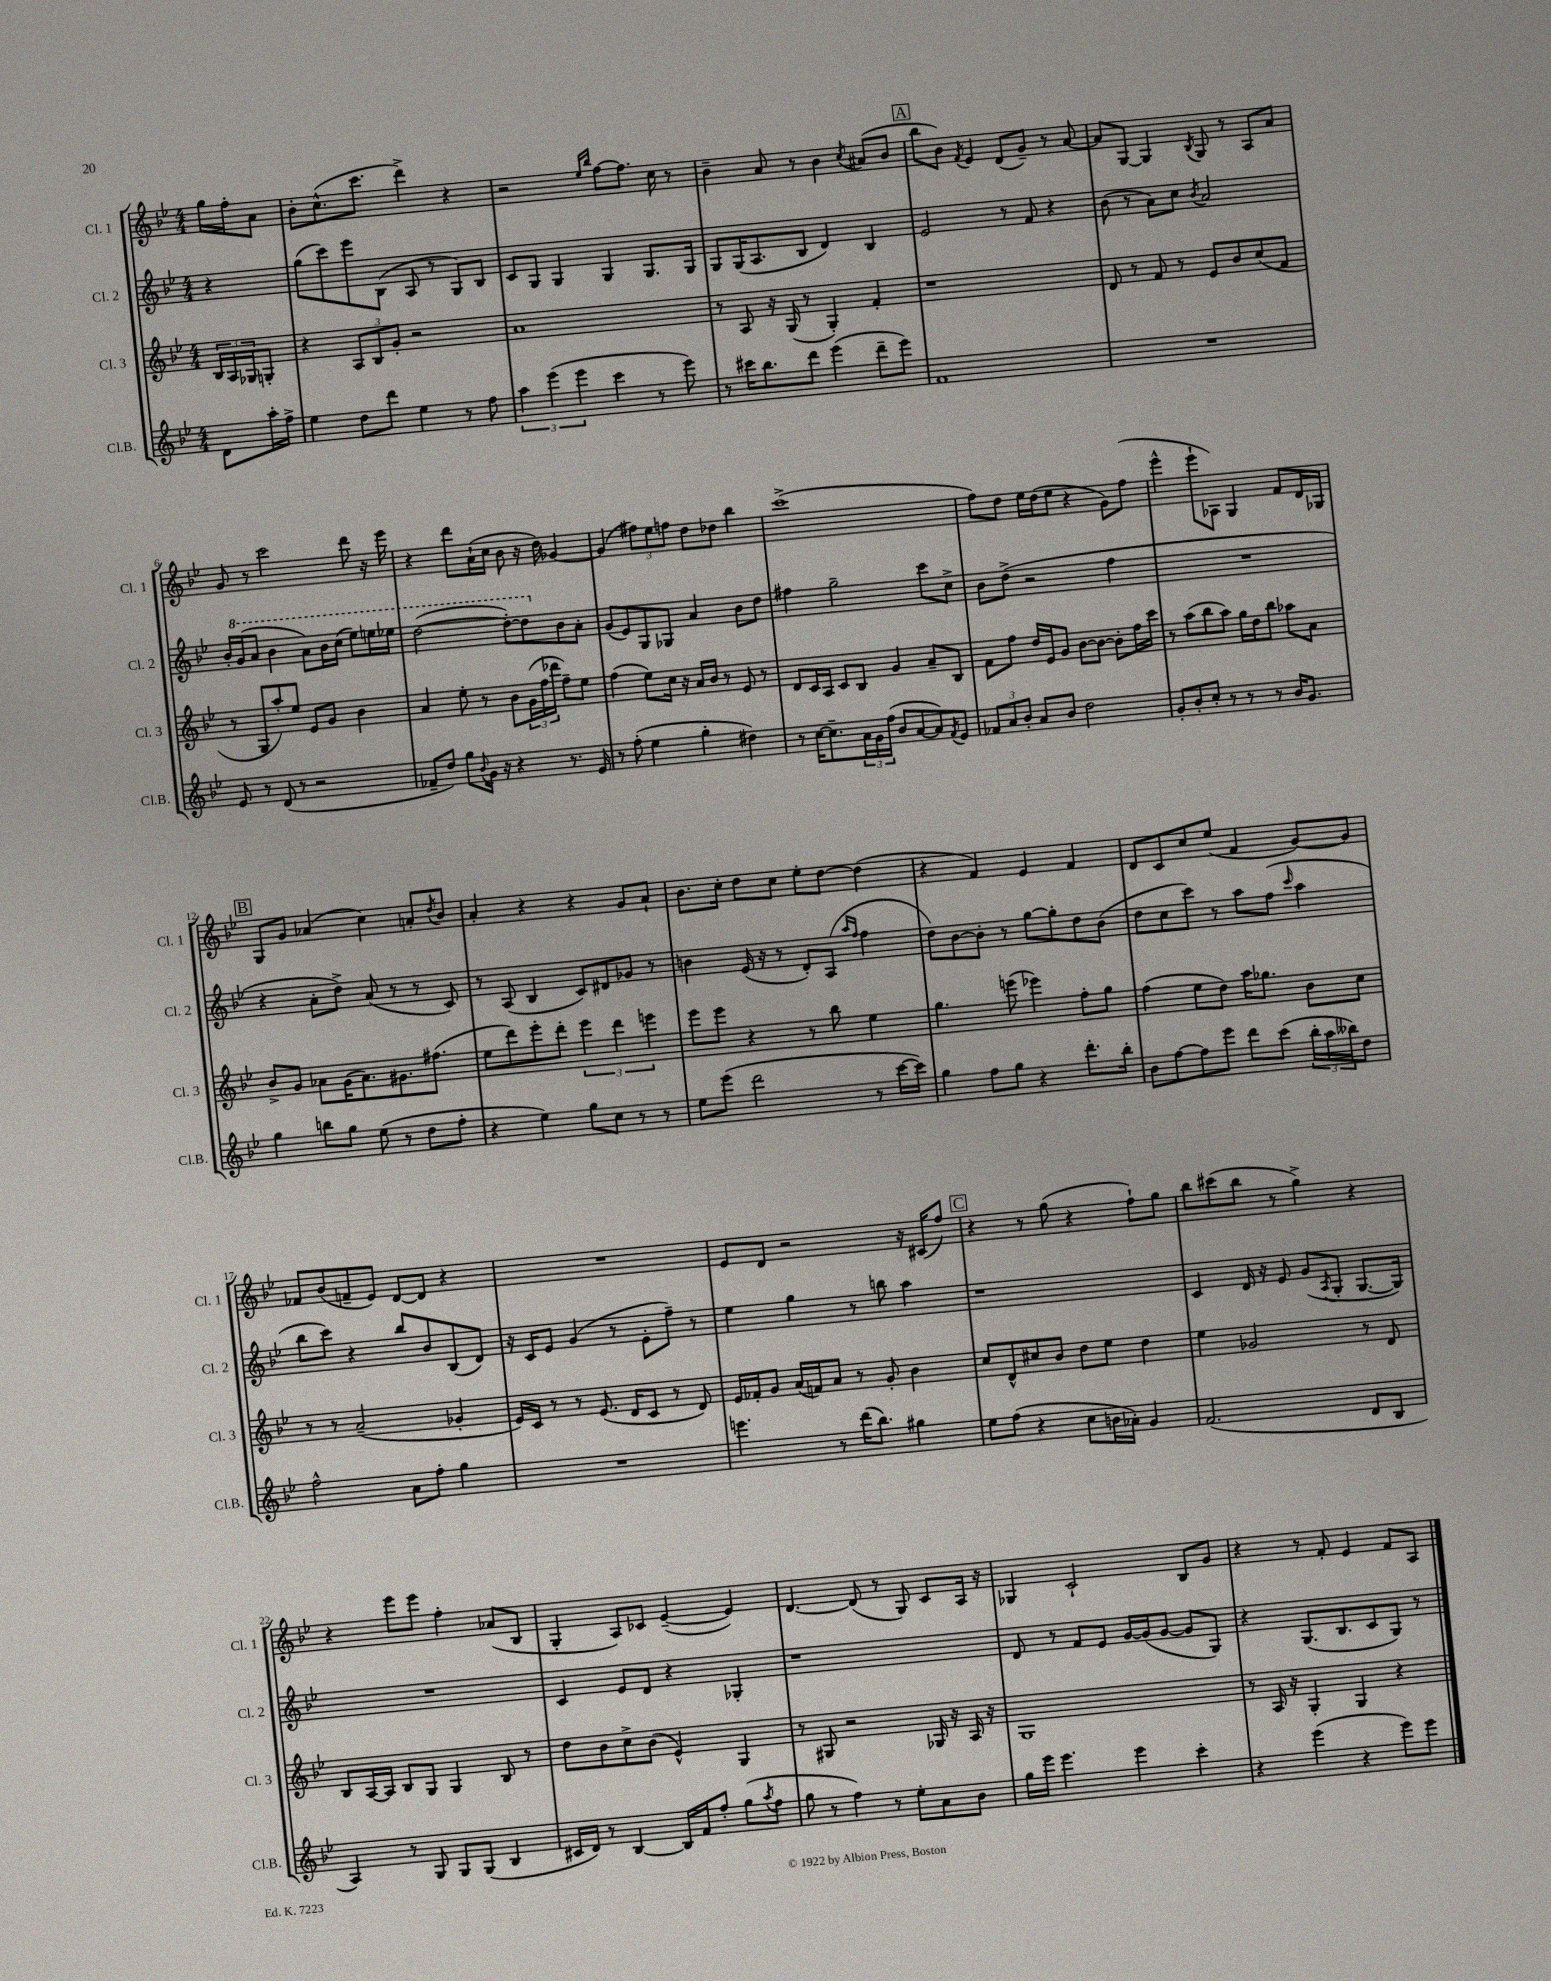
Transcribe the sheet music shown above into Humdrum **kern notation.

**kern	**kern	**kern	**kern
*staff4	*staff3	*staff2	*staff1
*clefG2	*clefG2	*clefG2	*clefG2
*k[b-e-]	*k[b-e-]	*k[b-e-]	*k[b-e-]
*M4/4	*M4/4	*M4/4	*M4/4
8d\L	24B-/LL	4r	16gg\LL
.	24A/	.	.
.	.	.	16ff'\J
.	24G-/J	.	.
16aa'\L	8G'/J	.	8a\J
16ff^\JJ	.	.	.
=	=	=	=
4ee-\	4r	(8gg\L	8b-'\L
.	.	8ccc\)	(8.cc^^\
8dd\L	12A/L	8eee-\	.
.	.	.	8.ccc\J
.	12B-/	.	.
8ddd\J	.	(8B-\J	.
.	12g'/J	.	.
4ee-\	2r	8A/	4ddd^\)
.	.	8r	.
8r	.	8G/L)	4r
8ff\	.	8B-/J	.
=	=	=	=
6aa\	1a	8c/L	2r
.	.	8G/J	.
(6eee-\	.	.	.
.	.	4G/	.
6eee-\	.	.	.
.	.	.	16qqee-/LL
.	.	.	16qqbb-/JJ
4ccc\	.	4G/	[8ff\L
.	.	.	8.ff\]J
8r	.	8.G/L	.
.	.	.	16cc\
8eee-\)	.	.	8r
.	.	16G/Jk	.
=	=	=	=
8r	8r	8G/L	4b-~\
16ccc#\LK	8A/	(16G/K	.
8.bb-\	.	8.A/	.
.	16r	.	8a/
.	(16G/	.	.
8ddd\J	8r	8B-/J	8r
(4eee-\	4G'/)	4d/)	4b-\
.	.	.	8qcc/
8ddd~\L	4f'/	4B-/	(8a#/L
8eee-\J)	.	.	8b-/J
=	=	=	=
1f	1r	2e-/	8bb-\L
.	.	.	8b-\J)
.	.	.	8qf/
.	.	.	4e-/
.	.	8r	(8d/L
.	.	8f/	8g~/J)
.	.	4r	8r
.	.	.	[8a/
=	=	=	=
1r	8d/	(8b-\	8a/]L
.	8r	8r	[8G/J
.	8f/	8a\L)	4G/]
.	8r	8cc\J	.
.	.	8qb-/	8qB-/
.	8e-/L	2a/	8G/
.	8b-/	.	8r
.	(8cc/	.	8A/L
.	8f/J	.	8a/J
=	=	=	=
8e-/	8r	16b-'/LL	8g/
.	.	(16gg/J	.
8r	8G/L	8aa/J	8r
(8d/	8aa'/)	4bb-\	2ccc\
8r	8ee-/J	.	.
2r	8e-/L	8aa\L)	.
.	8g/J	16bb-\L	.
.	.	(16ccc\JJ	.
.	4b-\	8eee-\L)	8ddd\
.	.	16eee\L	16r
.	.	16eee-\JJ	16eee-\
=	=	=	=
8f-~/L	4a/	([2ddd\	4r
8dd/J)	.	.	.
8gg\L	8ee-'\	.	8ddd\L
8qqb-/	.	.	.
16g\Jk	8r	.	(16a`\L
16r	.	.	16cc\JJ
4r	8b-\L	8ddd'\_L)	8b-\
.	(24g\L	8ddd\]	16r
.	24ff\	.	.
.	.	.	16dd\)
.	24ddd-\JJ	.	.
8.r	8ff~\L)	8b-\	[4g-/
.	8ee-\J	8a'\J	.
16e-/	.	.	.
=	=	=	=
8r	(4ff\	(8g/L	(4g-/]
(8ff'\	.	8e-/)	.
4ee-\	8ee-\L)	8G/	12ff#\L)
.	.	.	12ee-\
.	16cc\Jk	8G-/J	.
.	.	.	12ff\J
.	16r	.	.
4gg'\	16a/LL	4a/	8dd\L
.	16b-/JJ	.	.
.	8r	.	8dd-\J
4dd#\)	8e-/	8b-\L	4bb-\
.	8r	8dd\J	.
=	=	=	=
8r	8d/L	4ff#\	(1ccc^
[16cc\LK	16c/L	.	.
8.cc~\]	16A/JJ	.	.
.	8c/L	2gg~\	.
24a\L	8B-/J	.	.
24g\	.	.	.
(24ff\JJ	.	.	.
8b-/L	4g/	.	.
[8a/	.	.	.
8a/])	8a~/L	8ccc\L	.
8qf/	.	.	.
8e-/J	8B-/J	8cc^\J	.
=	=	=	=
12f-/L	8f\L	8b-\L	8ff\L)
12a/	.	.	.
.	8ff\J	(8dd^\J	8dd\J
12b-'/J	.	.	.
8a/L	16dd/LL	2r	16ee-\LL
.	16e-/J	.	(16dd\J
8b-/J	8g/J	.	8ee-\J
2dd\	[8b-\L	.	4r
.	8b-\_J	.	.
.	8b-'\]L	4ff\	8g\L)
.	16ff\L	.	(8ff\J
.	16ccc\JJ	.	.
=	=	=	=
8g'/L	8r	1r	4eee-^^\
8b-'/	(8aa\L	.	.
8cc'/J	8bb-\	.	8eee-`\L
8r	8aa\J)	.	8A-\J)
8r	16gg\LL	.	4G/
.	16dd\J	.	.
8r	8bb-\J	.	.
16b-/LK	8aa-\L	.	8f/L
8.g/J	.	.	.
.	8a\J	.	16d/L
.	.	.	16G-/JJ
=	=	=	=
4gg\	8b-^/L	4r	8G/L
.	8g/J	.	8g/J
8bb\L	8a-\L	8a'\L	(4a-/
8gg\J	(16g\K	8dd^\J)	.
.	8.a-\)	.	.
(8ee-\	.	(8a/	4cc\)
8r	8.g#\	8r	.
8dd\L	.	8r	8a'/L
.	(8.ff#\J	.	.
.	.	.	8qdd/
8ff'\J	.	8c/)	8b-/J
=	=	=	=
4r	8ee-\L	8r	4a'/
.	8ddd\)	(8A/	.
4ee-\)	8eee-'\	4B-/	4r
.	8ddd'\J	.	.
8gg\L	6eee-\	8c/L)	4r
8cc\J	.	8d#/	.
.	6ddd\	.	.
8r	.	8g-/J	8g/L
.	6eee\	.	.
8r	.	8r	8a`/J
=	=	=	=
8ee-\L	8eee-\L	4b\	8.b-\L
(8eee-\J	8eee-\J	.	.
.	.	.	16cc'\Jk
2ddd\	4r	(16e-/	8dd\L
.	.	16r	.
.	.	8r	8cc\J
.	8r	8d'/L)	8ee-'\L
.	8bb-\	(8A/J	[8dd\J
.	.	16qqaa/LL	.
.	.	16qqff/JJ	.
8r	4ee-\	4ff\	(4dd\]
[16ccc\LL	.	.	.
16ccc\]JJ)	.	.	.
=	=	=	=
4gg\	4.gg\	8dd\L)	4r
.	.	[8b-\	.
8ff\L	.	8b-'\]J	4f/)
8gg\J	(8eee\	8r	.
4r	4eee-\)	[8gg\L	4e-/
.	.	8gg'\]	.
8.ddd'\L	8ff'\L	8dd\	4f/
.	8gg\J	(8b-\J	.
16bb-'\Jk	.	.	.
=	=	=	=
8b-\L	(4ff\	8dd\L	8d/L
[8ff\	.	8cc\	8c/
8ff\]	8ee-\L	8ccc\J)	8cc/
8eee-\J	8dd\J)	8r	(8ee-/J
8ddd\L	16aa\LK	8aa\L	4f/
.	8.gg-\J	.	.
(8ccc\J	.	(8ff\J	.
.	.	16qqccc/	.
24bb-'\LL	8b-\L	4aa\	[8g/L)
24aa\	.	.	.
24bb--\J)	.	.	.
8dd\J	8cc\J	.	8g/]J
=	=	=	=
2ff^^\	8r	8bb-\L	8f-/L
.	8r	8ccc\J)	(8b-/
.	(2a~/	4r	8f~/
.	.	.	8e-/J)
8a\L	.	8bb-/L	[8d/L
8ff'\J	.	8b-/	8d/]J
4gg\	4g-'/	(8B-/	4r
.	.	8d/J)	.
=	=	=	=
1r	16e-/LL)	16r	1r
.	16c/JJ	16c/LK	.
.	8r	8e-/J	.
.	8r	(4g/	.
.	(8.e-/	.	.
.	.	8r	.
.	16d/LK	.	.
.	8c/J	8e-'\L	.
.	8r	8ff~\J)	.
.	8d/)	8r	.
=	=	=	=
4.eee\	16e-/LL	4ee-\	8e-/L
.	16f-'/J	.	.
.	8g/J	.	8d/J
.	(16a/LL	4gg\	2r
.	16f/J)	.	.
8r	8a/J	.	.
(16ddd\LK	8r	8r	.
8.bb-\J)	.	.	.
.	8g'/	8bb\	.
4gg#\	4b-\	4aa\	16r
.	.	.	(16c#/LK
.	.	.	8ff/J)
=	=	=	=
8ee-\L	8cc/L	1r	4r
(8ff\J	8d^^/	.	.
4r	8cc#/	.	8r
.	8b-/J	.	(8gg\
8cc\L	8dd\L	.	4r
16b\L	8ee-\J	.	.
16a-'\JJ)	.	.	.
4g/	4dd\	.	8ff`\L)
.	.	.	8gg\J
=	=	=	=
(2.f/	4ee-\	4c/	8bb-\L
.	.	.	(8ccc#\
.	2g-/	16d/	8bb-\J
.	.	16r	.
.	.	8e-/	8r
.	.	(8g/L	4gg^\)
.	.	8qA/	.
.	.	8G'/J	.
8d/L	8r	[8.G/L	4r
8B-/J	8d/	.	.
.	.	16G/]Jk)	.
=	=	=	=
4A/)	8B-/L	1r	4r
.	[16A/L	.	.
.	16A/]JJ	.	.
8r	8B-/L	.	8eee-\L
8G/	8G/J	.	8eee-\J
8G/L	4G/	.	4ff'\
(8G/J	.	.	.
4B-/	8B-/	.	(8a-/L
.	8r	.	8B-/J
=	=	=	=
16c#/LL	8dd\L	4c/	4G'/
16d/JJ)	.	.	.
8r	8b-\	.	.
[4B-/	8cc^\	8e-/L	8A/L)
.	(8b-\J	8d/J	8c-/J
16B-/]LL	4e-^^/)	4r	([4e-~/
16f/J	.	.	.
8ff'/J	.	.	.
(8gg\L	4G/	4G-'/	4e-/])
8qaa/	.	.	.
8ff\J	.	.	.
=	=	=	=
8gg\	8r	1r	[4.d/
8r	8G#/	.	.
4ff\)	2r	.	.
.	.	.	(8d/]
8r	.	.	8r
8ee-'\L	.	.	8G/)
8a\	16G-/	.	8c/L
.	16r	.	.
8b-\J	16A/	.	16A/Jk
.	16r	.	16r
=	=	=	=
16gg\LL	1G	8d/	4G-/
16eee-\JJ	.	.	.
4.eee-\	.	8r	.
.	.	8f/L	2c`/
.	.	8e-/J	.
4eee-\	.	[16g/LL	.
.	.	(16g/]J	.
.	.	[8g/J	.
4ccc'\	.	8g/]L	8B-/L
.	.	8G/J)	8g/J
=	=	=	=
4r	8r	4r	4r
.	16A/	.	.
.	16r	.	.
(4eee-\	4G'/	(8.G/L	8r
.	.	.	8f'/
.	.	8.B-/	.
4r	4G/	.	4e-/
.	.	8c/	.
8eee-\L)	4r	8G/J)	8f/L
8eee-\J	.	8r	8A/J
==	==	==	==
*-	*-	*-	*-
